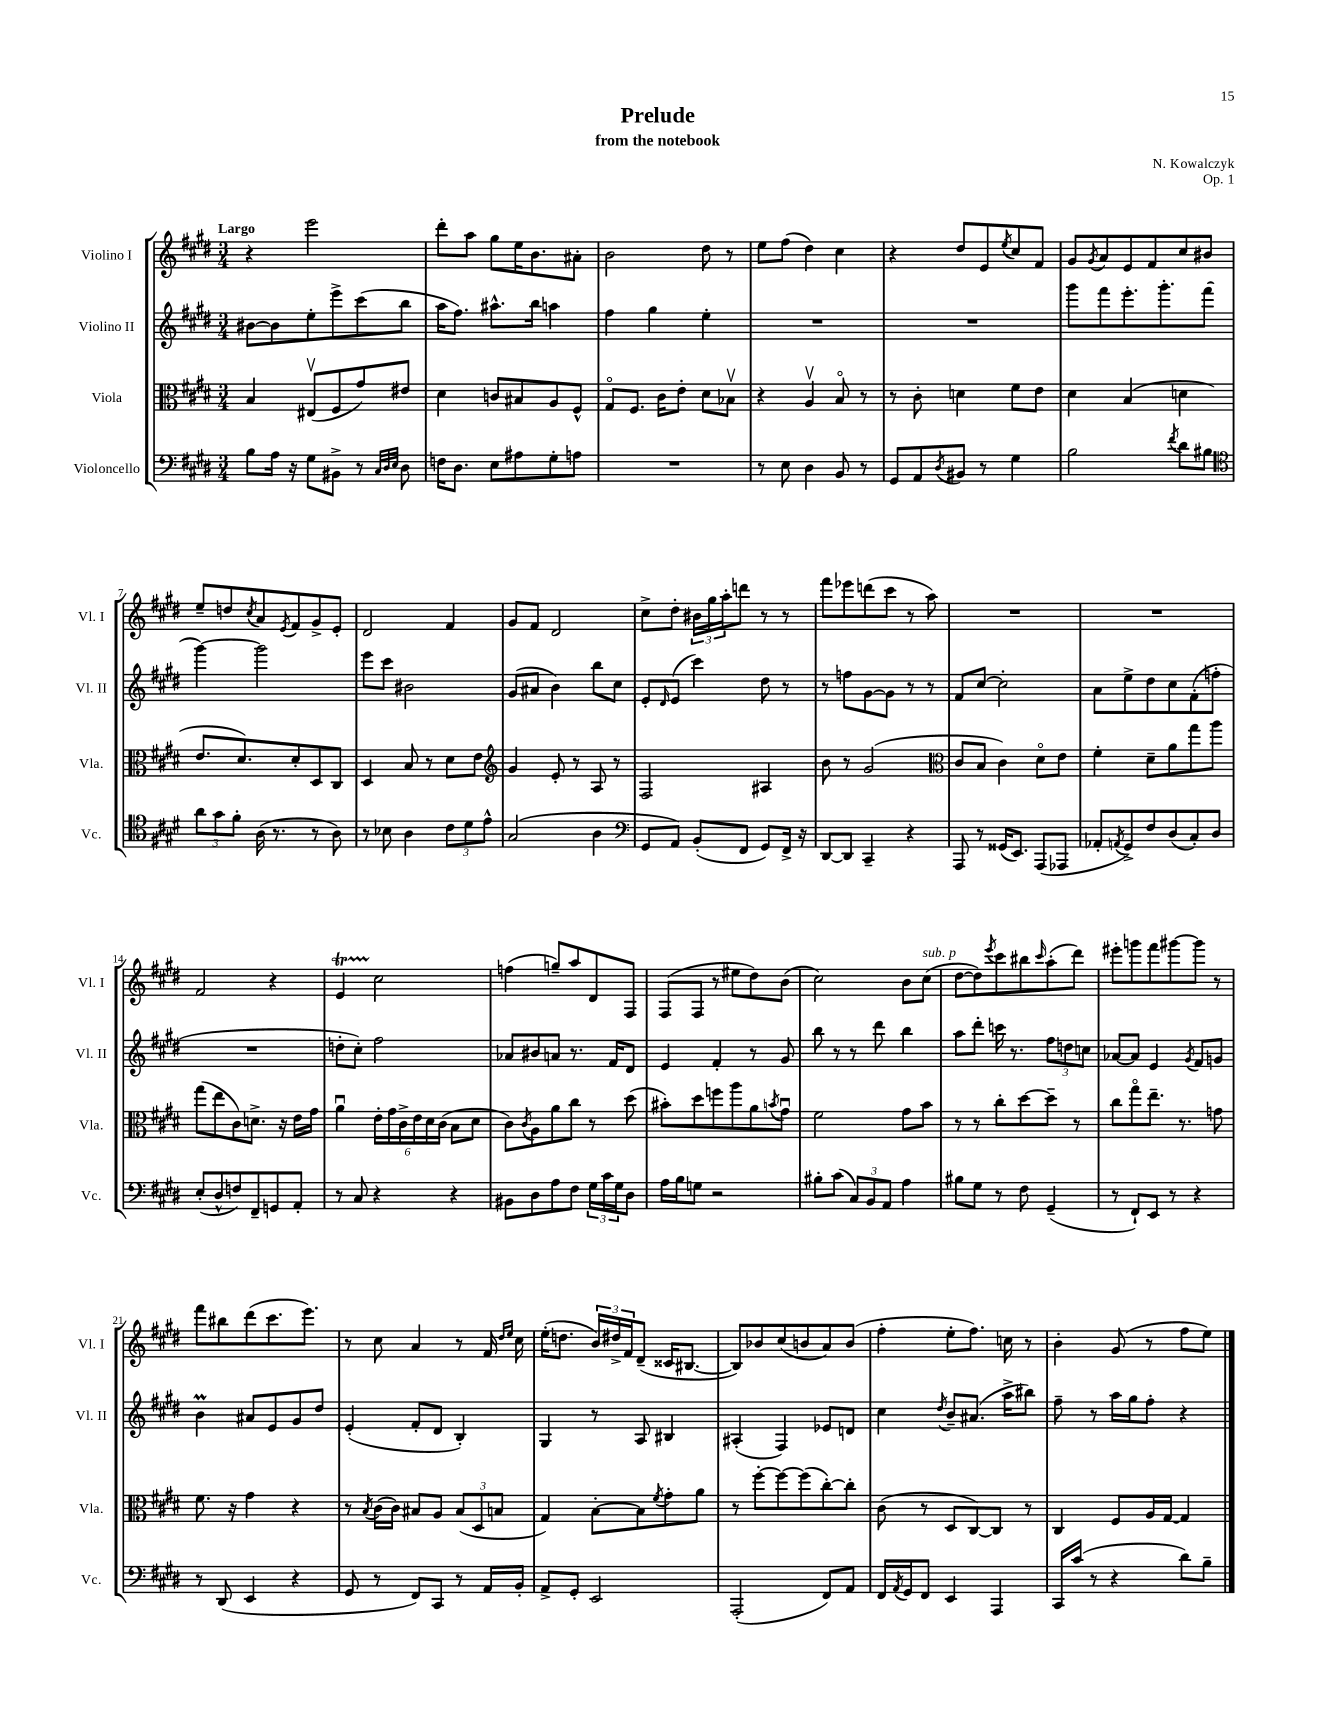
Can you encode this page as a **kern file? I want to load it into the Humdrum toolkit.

**kern	**kern	**kern	**kern
*part4	*part3	*part2	*part1
*staff4	*staff3	*staff2	*staff1
*I"Violoncello	*I"Viola	*I"Violino II	*I"Violino I
*I'Vc.	*I'Vla.	*I'Vl. II	*I'Vl. I
*clefF4	*clefC3	*clefG2	*clefG2
*k[f#c#g#d#]	*k[f#c#g#d#]	*k[f#c#g#d#]	*k[f#c#g#d#]
*M3/4	*M3/4	*M3/4	*M3/4
=1	=1	=1	=1
!	!	!	!LO:TX:a:B:t=Largo
8B\L	4B/	[8b#X\L	4r
16A\Jk	.	8b#\]	.
16r	.	.	.
8G#\L	(8E#Xv/L	8ee'\	2eee\
8BB#X^\J	8F#/	8eee^\	.
8r	8g#/)	(8ccc#\	.
32qqC#/LLL	.	.	.
32qqD#/	.	.	.
32qqE/JJJ	.	.	.
8D#\	8e#X/J	8bb\J	.
=2	=2	=2	=2
16Fn\KL	4d#\	16aa\KL	8ddd#'\L
8.D#\J	.	8.ff#\J)	.
.	.	.	8aa\J
8E\L	8cn/L	8.aa#X^^\L	8gg#\L
8A#X\	8B#X/	.	16ee\K
.	.	16bb\Jk	8.b\
8G#'\	8A/	4aan\	.
8An\J	8F#^^/J	.	8a#X'\J
=3	=3	=3	=3
2.r	8G#/L	4ff#\	2b\
.	8.F#/J	.	.
.	.	4gg#\	.
.	16c#\KL	.	.
.	8e'\J	.	.
.	8d#\L	4ee'\	8dd#\
.	8B-Xv\J	.	8r
=4	=4	=4	=4
8r	4r	2.r	8ee\L
8E\	.	.	(8ff#\J
4D#\	4Av/	.	4dd#\)
8BB/	8B/	.	4cc#\
8r	8r	.	.
=5	=5	=5	=5
8GG#/L	8r	2.r	4r
8AA/	8c#'\	.	.
8qD#/	.	.	.
8BB#X/J	4dn\	.	8dd#/L
8r	.	.	8e/
.	.	.	8qee/
4G#\	8f#\L	.	8cc#/
.	8e\J	.	8f#/J
=6	=6	=6	=6
2B\	4d#\	8ggg#\L	8g#/L
.	.	.	8qg#/
.	.	8fff#\	8a/
.	(4B/	8.eee'\	8e/
.	.	.	8f#/
.	.	8.ggg#'\	.
8qf#/	.	.	.
8d#\L	4dn\	.	8cc#/
8B#X\J	.	(8fff#\J	8b#X/J
!!LO:LB:g=z
=7	=7	=7	=7
*clefC4	*	*	*
12a\L	8.e/L	[4ggg#\)	8ee~/L
12g#\	.	.	.
.	.	.	8ddn/
12f#'\J	.	.	.
.	8.d#/)	.	.
.	.	.	8qcc#/
(16A\	.	2ggg#\]	8a/
8.r	.	.	.
.	.	.	8qe/
.	8d#'/	.	8f#/
8r	8D#/	.	8g#^/
8A\)	8C#/J	.	8e'/J
=8	=8	=8	=8
8r	4D#/	8eee\L	2d#/
8B-X\	.	8ccc#\J	.
4A\	8B/	2b#X\	.
.	8r	.	.
12c#\L	8d#\L	.	4f#/
12d#\	.	.	.
.	8e\J	.	.
12e^^\J	.	.	.
=9	=9	=9	=9
*	*clefG2	*	*
(2G#/	4g#/	(8g#/L	8g#/L
.	.	8a#X/J	8f#/J
.	8e'/	4b\)	2d#/
.	8r	.	.
4A\	8A/	8bb\L	.
.	8r	8cc#\J	.
=10	=10	=10	=10
*clefF4	*	*	*
8GG#/L	2F#/	8e'/L	8cc#^\L
.	.	16qqd#/	.
8AA/J)	.	(8e/J	8dd#'\J
(8BB'/L	.	4ccc#\)	24b#X\LL
.	.	.	24gg#\
.	.	.	24aa'\J
8FF#/J	.	.	8dddn\J
8GG#/L)	4A#X/	8dd#\	8r
16FF#^/Jk	.	8r	8r
16r	.	.	.
=11	=11	=11	=11
[8DD#/L	8b\	8r	8fff#\L
8DD#/J]	8r	8ffn\L	8eee-X\
4CC#~/	(2g#/	[8g#\	(8dddn\
.	.	8g#\J]	8ccc#\J
4r	.	8r	8r
.	.	8r	8aa\)
=12	=12	=12	=12
*	*clefC3	*	*
8AAA/	8c#/L	8f#/L	2.r
8r	8B/J	[8cc#/J	.
(16GG##X/KL	4c#\)	2cc#'\]	.
8.EE/J)	.	.	.
(8AAA/L	8d#\L	.	.
8AAA-X/J	8e\J	.	.
=13	=13	=13	=13
8AA-X'/L	4f#'\	8a\L	2.r
8qAAn/	.	.	.
8GG#^/)	.	8ee^\	.
8F#/	8d#~\L	8dd#\	.
(8D#/	8a\	8cc#\	.
8C#'/)	8gg#\	(8f#'\	.
8D#/J	8aa\J	8ffn'\J	.
!!LO:LB:g=z
=14	=14	=14	=14
(8E'/L	(8gg#\L	2.r	2f#/
8D#^^/	8ee\	.	.
8Fn/)	8c#\)	.	.
8FF#~/	8.dn^\J	.	.
8GGn/	.	.	4r
.	16r	.	.
8AA'/J	16e\LL	.	.
.	16g#\JJ	.	.
=15	=15	=15	=15
8r	4au\	8ddn'\L	4eT/
8C#/	.	8cc#'\J)	.
4r	24e'\LL	2ff#\	2cc#\
.	24g#\	.	.
.	24c#^\	.	.
.	24e\	.	.
.	24d#\	.	.
.	(24c#\JJ	.	.
4r	8B\L	.	.
.	8d#\J	.	.
=16	=16	=16	=16
8BB#X\L	8c#\L)	8a-X/L	(4ffn\
.	8qc#/	.	.
8D#\	8A\	8b#X/	.
8A\	8a\	8an/J	8ggn~/L)
8F#\J	8cc#\J	8.r	8aa/
24G#\LL	8r	.	8d#/
24c#\	.	.	.
.	.	16f#/KL	.
24G#\J	.	.	.
8D#\J	(8dd#\	8d#/J	8F#/J
=17	=17	=17	=17
16A\LL	8b#X'\L)	4e/	(8F#/L
16B\J	.	.	.
8Gn\J	8dd#\	.	8F#/J
2r	8ffn\	4f#'/	8r
.	8aa\	.	8ee#X\L
.	8a\	8r	8dd#\)
.	8qbn/	.	.
.	8g#u\J	8g#/	(8b\J
=18	=18	=18	=18
8B#X'\L	2f#\	8bb\	2cc#\)
(8c#\J	.	8r	.
12C#/L)	.	8r	.
12BB/	.	.	.
.	.	8ddd#\	.
12AA/J	.	.	.
4A\	8g#\L	4bb\	8b\L
!	!	!	!LO:TX:a:i:t=sub. p
.	8b\J	.	(8cc#\J
=19	=19	=19	=19
8B#X\L	8r	8aa\L	[8dd#\L
8G#\J	8r	8ddd#'\J	8dd#\])
.	.	.	8qeee/
8r	8cc#'\L	16cccn\	8ccc#\
.	.	8.r	.
8F#\	[8dd#\	.	8bb#X\
.	.	.	16qqccc#/
(4GG#~/	8dd#~\J]	12ff#\L	(8aa'\
.	.	12ddn\	.
.	8r	.	8ddd#\J)
.	.	12ccn\J	.
=20	=20	=20	=20
8r	8cc#\L	[8a-X/L	8eee#X'\L
8FF#`/L)	8gg#\	8a-/J]	8gggn\
8EE/J	8.ee~\J	4e/	8fff#\
8r	.	.	[8ggg#X\
.	8.r	.	.
.	.	8qg#/	.
4r	.	8f#/L	8ggg#\J]
.	8gn\	8gn/J	8r
!!LO:LB:g=z
=21	=21	=21	=21
8r	8.f#\	4bM\	8fff#\L
(8DD#/	.	.	8bb#X\
.	16r	.	.
4EE/	4g#\	8a#X/L	(8ddd#\
.	.	8e/	8.ccc#\
4r	4r	8g#/	.
.	.	.	8.eee\J)
.	.	8dd#/J	.
=22	=22	=22	=22
8GG#/	8r	(4e'/	8r
.	8qB/	.	.
8r	(16c#\LL	.	8cc#\
.	16c#\JJ)	.	.
8FF#/L)	8B#X/L	8f#'/L	4a/
8CC#/J	8A/J	8d#/J	.
8r	(12B#/L	4B'/)	8r
.	12D#/	.	.
16AA/LL	.	.	16f#/
.	12Bn/J	.	.
.	.	.	16qqdd#/LL
.	.	.	16qqee/JJ
16BB'/JJ	.	.	16cc#\
=23	=23	=23	=23
8AA^/L	4G#/)	4G#/	(16ee'\KL
.	.	.	8.ddn\J
8GG#'/J	.	.	.
2EE/	[8B'\L	8r	24b/LL)
.	.	.	24dd#X^/
.	.	.	24f#/J
.	8B\]	8A/	(8d#~/J
.	8qf#/	.	.
.	8g#'\	4B#X/	16c##X/KL
.	.	.	[8.B#X/J
.	8a\J	.	.
=24	=24	=24	=24
(2AAA'/	8r	(4A#X'/	8B#/L])
.	[8ff#'\L	.	8b-X/
.	8ff#\_	4F#/)	(8cc#/
.	(8ff#\]	.	8bn/
8FF#/L)	[8cc#'\)	8e-X/L	8a/)
8AA/J	8cc#'\J]	8dn/J	(8b/J
=25	=25	=25	=25
16FF#/LL	(8c#\	4cc#\	4ff#'\
8qAA/	.	.	.
16GG#/J	.	.	.
8FF#/J	8r	.	.
.	.	8qdd#/	.
4EE/	8D#/L	8b~/L	8ee'\L
.	[8C#/)	(8.a#X/J	8.ff#\J)
4AAA/	8C#/J]	.	.
.	.	16aa^\KL	16ccn\
.	8r	8bb#X\J)	8r
=26	=26	=26	=26
16CC#/LL	4C#/	8ff#~\	4b'\
(16c#/JJ	.	.	.
8r	.	8r	.
4r	8F#/L	16aa\LL	(8g#/
.	.	16gg#\J	.
.	16A/L	8ff#'\J	8r
.	[16G#/JJ	.	.
8d#\L)	4G#/]	4r	8ff#\L
8B~\J	.	.	8ee\J)
==	==	==	==
*-	*-	*-	*-
